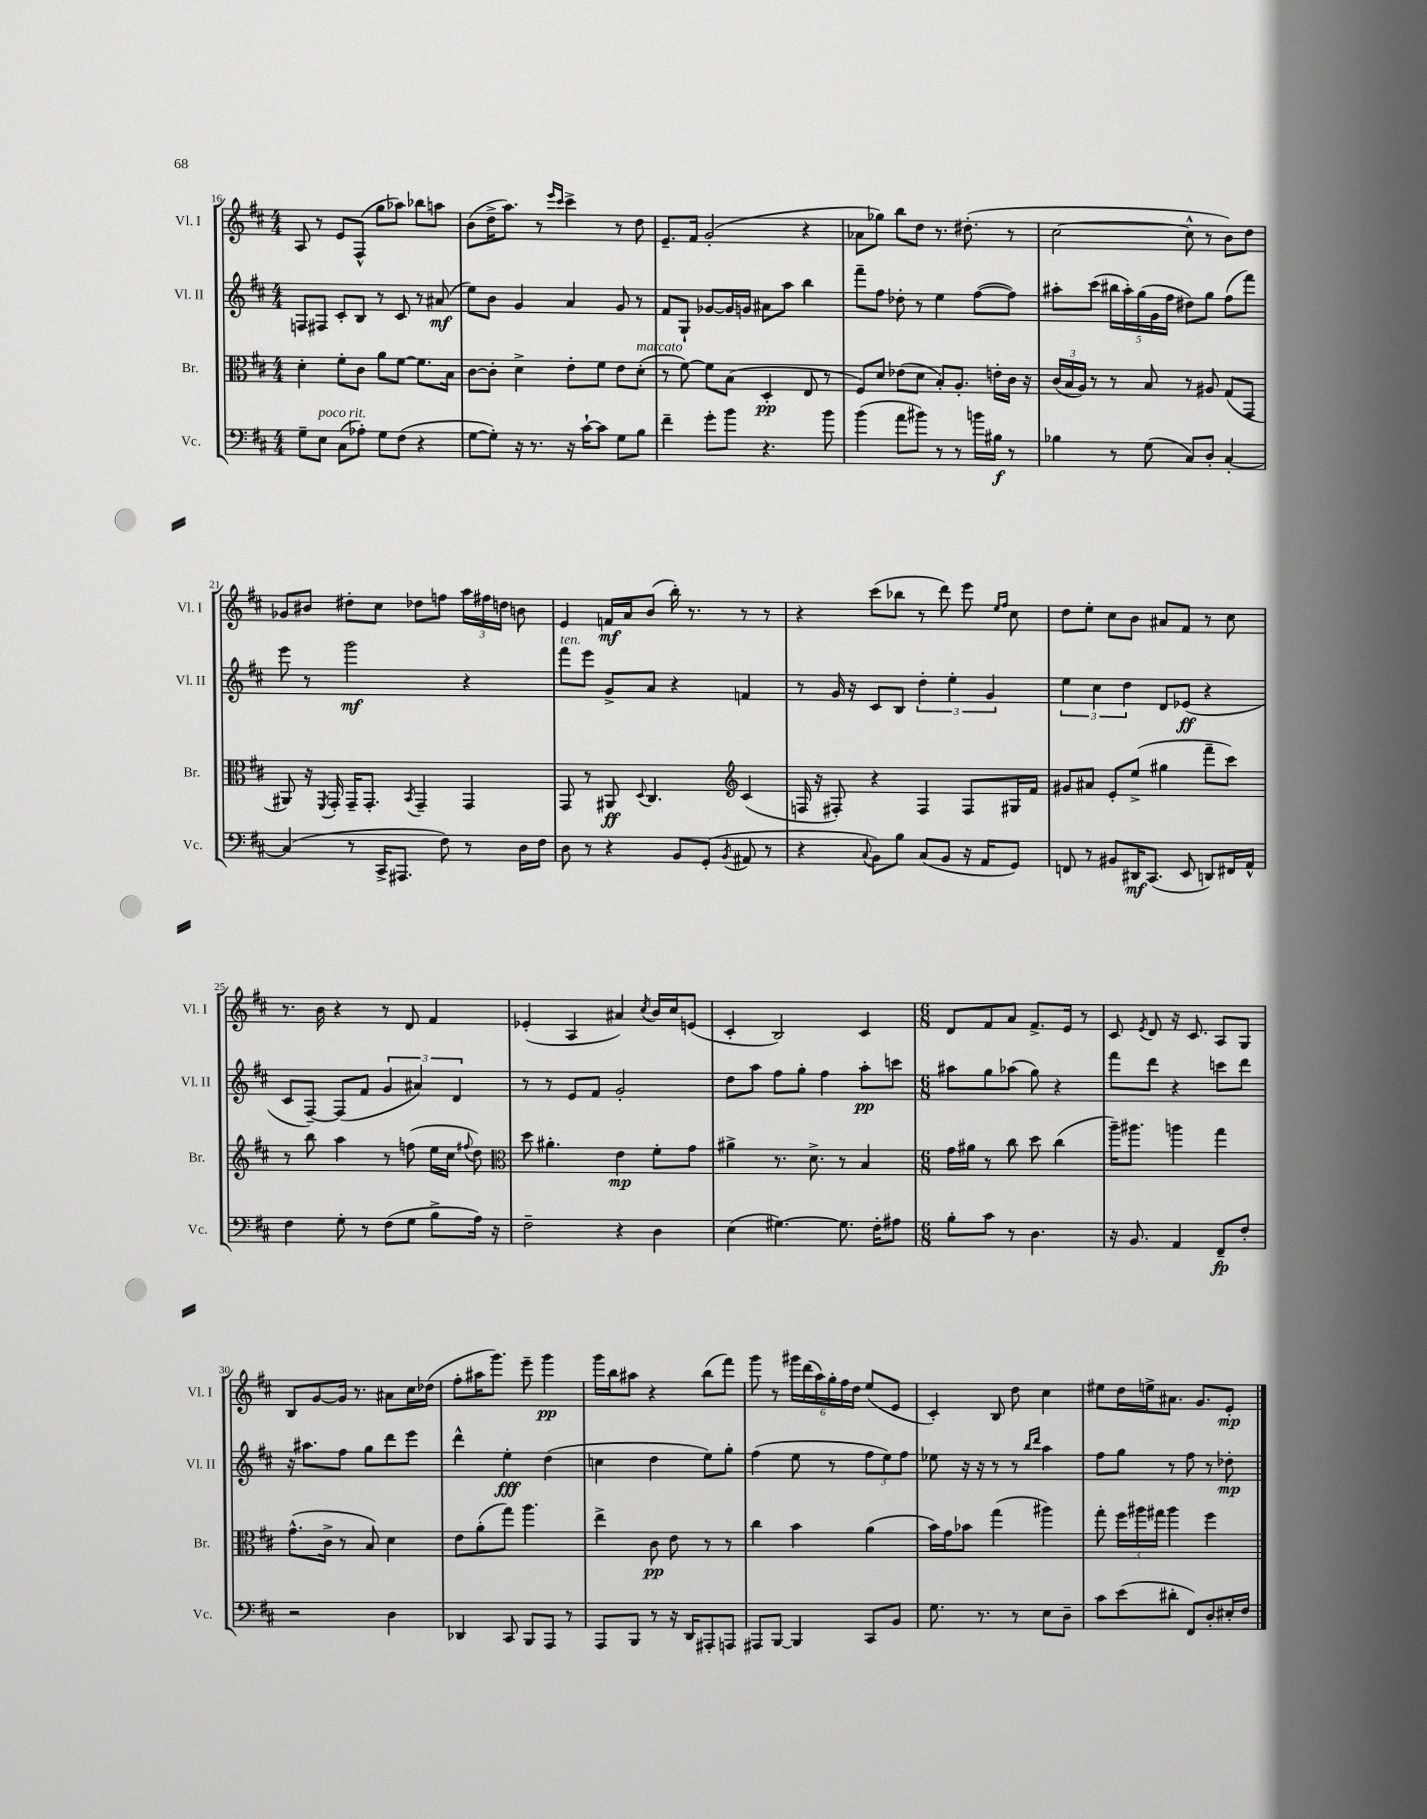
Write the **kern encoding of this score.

**kern	**dynam	**kern	**dynam	**kern	**dynam	**kern	**dynam
*part4	*part4	*part3	*part3	*part2	*part2	*part1	*part1
*staff4	*staff4	*staff3	*staff3	*staff2	*staff2	*staff1	*staff1
*I"Vc.	*	*I"Br.	*	*I"Vl. II	*	*I"Vl. I	*
*I'Vc.	*	*I'Br.	*	*I'Vl. II	*	*I'Vl. I	*
*clefF4	*	*clefC3	*	*clefG2	*	*clefG2	*
*k[f#c#]	*	*k[f#c#]	*	*k[f#c#]	*	*k[f#c#]	*
*M4/4	*	*M4/4	*	*M4/4	*	*M4/4	*
=16	=16	=16	=16	=16	=16	=16	=16
8G~\L	.	4d'\	.	8Fn/L	.	8A/	.
!LO:TX:a:i:t=poco rit.	!	!	!	!	!	!	!
8E\J	.	.	.	8F#X/J	.	8r	.
(8C#\L	.	8f#'\L	.	8c#'/L	.	8e/L	.
8A-X'\J)	.	8c#\J	.	8B/J	.	(8F#^^/J	.
8G\L	.	8a\L	.	8r	.	8gg\L	.
(8F#\J	.	[8f#\J	.	8c#/	.	8aa-X\J)	.
4r	.	8.f#\L]	.	8r	.	8bb-X\L	.
.	.	.	.	(8a#X/	mf	8aan\J	.
.	.	16B\Jk	.	.	.	.	.
=17	=17	=17	=17	=17	=17	=17	=17
[8G\L	.	[8c#\L	.	8ee\L)	.	(8b\L	.
8G'\J])	.	8c#'\J]	.	8b\J	.	16dd^\K	.
.	.	.	.	.	.	8.aa\J)	.
16r	.	4d^\	.	4g/	.	.	.
8.r	.	.	.	.	.	.	.
.	.	.	.	.	.	8r	.
.	.	.	.	.	.	16qqeee/LL	.
.	.	.	.	.	.	16qqccc#/JJ	.
16r	.	8e'\L	.	4a/	.	4ccc#^\	.
[16c#`\KL	.	.	.	.	.	.	.
8c#\J]	.	8f#\J	.	.	.	.	.
8G\L	.	8e\L	.	8g/	.	8r	.
!	!	!LO:TX:a:i:t=marcato	!	!	!	!	!
8B\J	.	(8d'\J	.	8r	.	8dd\	.
=18	=18	=18	=18	=18	=18	=18	=18
4f#~\	.	8r	.	8f#/L	.	8.e~/L	.
.	.	[8f#\)	.	8G`/J	.	.	.
.	.	.	.	.	.	16f#/Jk	.
8g'\L	.	8f#\L]	.	[8g-X/L	.	(2g'/	.
8b\J	.	(8B\J	.	16g-/L]	.	.	.
.	.	.	.	16gn/JJ	.	.	.
4.r	.	4D'/	pp	8a#X\L	.	.	.
.	.	.	.	8aa\J	.	.	.
.	.	8E/	.	4bb\	.	4r	.
8b\	.	8r	.	.	.	.	.
=19	=19	=19	=19	=19	=19	=19	=19
(4b\	.	8F#/L)	.	8fff#~\L	.	8a-X\L	.
.	.	8d/J	.	8ff#\J	.	8gg-X\J)	.
8a\L	.	(8e-X\L	.	8dd-X'\	.	8bb\L	.
8b#X\J)	.	8d\J	.	8r	.	8dd\J	.
8r	.	8B'/L)	.	4ee\	.	8.r	.
8r	.	8.A'/J	.	.	.	.	.
.	.	.	.	.	.	(8.dd#X'\	.
16bn\LL	.	.	.	([8ff#\L	.	.	.
16B#X\JJ	f	16en'\LL	.	.	.	.	.
8r	.	16c#\JJ	.	8ff#\J])	.	8r	.
.	.	16r	.	.	.	.	.
=20	=20	=20	=20	=20	=20	=20	=20
4B-X\	.	(24c#/LL	.	8aa#X'\L	.	[2cc#\	.
.	.	24B/	.	.	.	.	.
.	.	24A/JJ)	.	.	.	.	.
.	.	8r	.	(8ccc#\J	.	.	.
8r	.	8r	.	20bb#X\LL	.	.	.
.	.	.	.	20aa#'\)	.	.	.
.	.	.	.	(20gg\	.	.	.
(8G\	.	8B/	.	.	.	.	.
.	.	.	.	20g\	.	.	.
.	.	.	.	20ff#\JJ	.	.	.
8C#/L)	.	8r	.	8dd#X\L)	.	8cc#^^\]	.
8D'/J	.	8A#X/	.	8gg\J	.	8r	.
[4C#'/	.	(8G/L	.	(8ff#\L	.	8b\L)	.
.	.	8GG/J	.	8fff#\J)	.	8dd\J	.
!!LO:LB:g=z
=21	=21	=21	=21	=21	=21	=21	=21
(4C#/]	.	8AA#X/)	.	8eee\	.	8g-X/L	.
.	.	16r	.	8r	.	8b#X/J	.
.	.	8qFF#/	.	.	.	.	.
.	.	16GG'/	.	.	.	.	.
8r	.	16GG~/KL	.	2ggg\	mf	8dd#X'\L	.
.	.	8.GG'/J	.	.	.	.	.
16CC#^/KL	.	.	.	.	.	8cc#\J	.
8.AAA#X/J	.	.	.	.	.	.	.
.	.	8qBB/	.	.	.	.	.
.	.	4GG~/	.	.	.	8dd-X\L	.
8F#\)	.	.	.	.	.	8ffn\J	.
8r	.	4GG/	.	4r	.	24aa\LL	.
.	.	.	.	.	.	24ff#X\	.
.	.	.	.	.	.	24ddn\JJ	.
16D\LL	.	.	.	.	.	8bn\	.
16F#\JJ	.	.	.	.	.	.	.
=22	=22	=22	=22	=22	=22	=22	=22
!	!	!	!	!LO:TX:a:i:t=ten.	!	!	!
8D\	.	8GG/	.	8fff#\L	.	4e/	.
8r	.	8r	.	8eee\J	.	.	.
4r	.	8AA#X/	ff	8g^/L	.	16fn/LL	mf
.	.	.	.	.	.	16a/J	.
.	.	8qqD/	.	.	.	.	.
.	.	4.C#/	.	8a/J	.	(8b/J	.
8BB/L	.	.	.	4r	.	16bb'\)	.
.	.	.	.	.	.	8.r	.
(8GG'/J	.	.	.	.	.	.	.
8qBB/	.	.	.	.	.	.	.
*	*	*clefG2	*	*	*	*	*
8AA#X/	.	(4c#/	.	4fn/	.	8r	.
8r	.	.	.	.	.	8r	.
=23	=23	=23	=23	=23	=23	=23	=23
4r	.	16Fn/	.	8r	.	4r	.
.	.	16r	.	.	.	.	.
.	.	8F#X'/)	.	16g/	.	.	.
.	.	.	.	16r	.	.	.
8qqC#/	.	.	.	.	.	.	.
8BB\L)	.	4r	.	8c#/L	.	(8ccc#\L	.
8B\J	.	.	.	8B/J	.	8bb-X\J	.
(8C#/L	.	4F#/	.	6dd'\	.	8r	.
8BB/J	.	.	.	.	.	8ddd\)	.
.	.	.	.	6ee'\	.	.	.
16r	.	8F#/L	.	.	.	8eee\	.
16AA/KL	.	.	.	.	.	.	.
.	.	.	.	6g/	.	.	.
.	.	.	.	.	.	16qqee/LL	.
.	.	.	.	.	.	16qqff#/JJ	.
8GG/J)	.	16G#X/L	.	.	.	8cc#\	.
.	.	16f#/JJ	.	.	.	.	.
=24	=24	=24	=24	=24	=24	=24	=24
8FFn/	.	8g#X/L	.	6ee\	.	8dd\L	.
8r	.	8a#X/J	.	.	.	8ee'\J	.
.	.	.	.	6cc#\	.	.	.
8BB#X/L	.	8e'/L	.	.	.	8cc#\L	.
.	.	.	.	6dd\	.	.	.
16DD#X/K	mf	(8ee^/J	.	.	.	8b\J	.
(8.CC#/J	.	.	.	.	.	.	.
.	.	4gg#X\	.	8d/L	.	8a#X/L	.
8EE/	.	.	.	(8e-X/J	ff	8f#/J	.
8DDn/L)	.	8fff#~\L	.	4r	.	8r	.
16FF#X/L	.	8ccc#\J)	.	.	.	8cc#\	.
16AA^^/JJ	.	.	.	.	.	.	.
!!LO:LB:g=z
=25	=25	=25	=25	=25	=25	=25	=25
4F#\	.	8r	.	8c#/L	.	8.r	.
.	.	8bb\	.	[8F#~/J)	.	.	.
.	.	.	.	.	.	16b\	.
8G'\	.	4aa\	.	(8F#/L]	.	4r	.
8r	.	.	.	8f#/J	.	.	.
(8F#\L	.	8r	.	6g/	.	8r	.
8G\J	.	(8ffn\	.	.	.	8d/	.
.	.	.	.	6a#X/)	.	.	.
8B^\L	.	16ee\LL	.	.	.	4f#/	.
.	.	16cc#\JJ	.	.	.	.	.
.	.	.	.	6d/	.	.	.
.	.	8qqff#X/	.	.	.	.	.
16A\Jk)	.	8dd\)	.	.	.	.	.
16r	.	.	.	.	.	.	.
=26	=26	=26	=26	=26	=26	=26	=26
*	*	*clefC3	*	*	*	*	*
2F#~\	.	8dd\	.	8r	.	(4e-X'/	.
.	.	4.a#X'\	.	8r	.	.	.
.	.	.	.	8e/L	.	4A/	.
.	.	.	.	8f#/J	.	.	.
4r	.	4e\	mp	2g'/	.	4a#X/)	.
.	.	.	.	.	.	8qcc#/	.
4D\	.	8f#'\L	.	.	.	16b/LL	.
.	.	.	.	.	.	16cc#/J	.
.	.	8g\J	.	.	.	(8en/J	.
=27	=27	=27	=27	=27	=27	=27	=27
(4E\	.	4a#X^\	.	8dd\L	.	4c#'/	.
.	.	.	.	8aa\J	.	.	.
[4.G#X\)	.	8.r	.	8ff#\L	.	2B/)	.
.	.	.	.	8gg'\J	.	.	.
.	.	8.d^\	.	.	.	.	.
.	.	.	.	4ff#\	.	.	.
8.G#\]	.	8r	.	.	.	.	.
.	.	4B/	.	8aa'\L	pp	4c#/	.
16F#'\KL	.	.	.	.	.	.	.
8A#X\J	.	.	.	8cccn\J	.	.	.
=28	=28	=28	=28	=28	=28	=28	=28
*M6/8	*	*M6/8	*	*M6/8	*	*M6/8	*
8B'\L	.	16g\LL	.	8aa#X\L	.	8d/L	.
.	.	16a#X\JJ	.	.	.	.	.
8c#\J	.	8r	.	8gg\	.	8f#/	.
8r	.	8cc#\	.	(8aa-X\J	.	8a/J	.
4.D\	.	8dd\	.	8gg\)	.	8.f#^/L	.
.	.	(4cc#\	.	4r	.	.	.
.	.	.	.	.	.	16e/Jk	.
.	.	.	.	.	.	8r	.
=29	=29	=29	=29	=29	=29	=29	=29
16r	.	16aa~\KL)	.	8fff#\L	.	8c#/	.
8.BB/	.	8.aa#X\J	.	.	.	.	.
.	.	.	.	.	.	8qe/	.
.	.	.	.	8ddd\J	.	8d/	.
4AA/	.	4aan\	.	4r	.	16r	.
.	.	.	.	.	.	8.c#/	.
8FF#~/L	fp	4gg\	.	8cccn\L	.	8A/L	.
8F#'/J	.	.	.	8ddd\J	.	8G/J	.
!!LO:LB:g=z
=30	=30	=30	=30	=30	=30	=30	=30
2r	.	(8.g^^\L	.	16r	.	8B/L	.
.	.	.	.	8.aa#X\L	.	.	.
.	.	.	.	.	.	[8g/	.
.	.	16c#^\Jk	.	.	.	.	.
.	.	8r	.	8ff#\J	.	16g/Jk]	.
.	.	.	.	.	.	8.r	.
.	.	8B/)	.	8gg\L	.	.	.
4D\	.	4d\	.	8ddd\	.	8a#X\L	.
.	.	.	.	8eee\J	.	16cc#\L	.
.	.	.	.	.	.	(16dd-X\JJ	.
=31	=31	=31	=31	=31	=31	=31	=31
4DD-X/	.	8e\L	.	4ddd^^\	.	8ff#'\L	.
.	.	(8a'\	.	.	.	16aa#X\K	.
.	.	.	.	.	.	8.ggg\J)	.
8CC#/	.	8gg\J)	.	4ee'\	fff	.	.
8BBB/L	.	4.aa\	.	.	.	8eee~\	.
8AAA/J	.	.	.	(4dd\	.	4ggg\	pp
8r	.	.	.	.	.	.	.
=32	=32	=32	=32	=32	=32	=32	=32
8AAA/L	.	4ee^\	.	4ccn\	.	16ggg\LL	.
.	.	.	.	.	.	16bb\J	.
8BBB/J	.	.	.	.	.	8aa#X\J	.
8r	.	8c#\	pp	4dd\	.	4r	.
16r	.	8e\	.	.	.	.	.
16DD/KL	.	.	.	.	.	.	.
8AAA#X'/	.	8r	.	8ee\L)	.	(8bb\L	.
8AAAn/J	.	8r	.	8gg'\J	.	8fff#\J)	.
=33	=33	=33	=33	=33	=33	=33	=33
8AAA#X/L	.	4cc#\	.	(4ff#\	.	8ggg\	.
[8BBB/J	.	.	.	.	.	8r	.
4BBB/]	.	4b\	.	8ee\	.	24ggg#X\LL	.
.	.	.	.	.	.	(24ddd\	.
.	.	.	.	.	.	24aa\)	.
.	.	.	.	8r	.	24gg'\	.
.	.	.	.	.	.	24ff#\	.
.	.	.	.	.	.	24dd\JJ	.
8CC#/L	.	(4a\	.	12ff#\L	.	(8ee/L	.
.	.	.	.	12ee\)	.	.	.
8BB/J	.	.	.	.	.	8e/J	.
.	.	.	.	12ff#\J	.	.	.
=34	=34	=34	=34	=34	=34	=34	=34
8.G\	.	16b\LL)	.	8ee-X\	.	4c#'/)	.
.	.	16g\J	.	.	.	.	.
.	.	8b-X\J	.	16r	.	.	.
8.r	.	.	.	16r	.	.	.
.	.	(4gg\	.	8r	.	8B/	.
8r	.	.	.	8r	.	8dd\	.
.	.	.	.	16qqbb/LL	.	.	.
.	.	.	.	16qqddd/JJ	.	.	.
8E\L	.	4aa#X\)	.	4aa\	.	4cc#\	.
8D~\J	.	.	.	.	.	.	.
=35	=35	=35	=35	=35	=35	=35	=35
8c#\L	.	8gg'\	.	8ff#\L	.	8ee#X\L	.
(8e\	.	24ff#\LL	.	8gg\J	.	16dd\L	.
.	.	24aa#X\	.	.	.	.	.
.	.	.	.	.	.	16een^\J	.
.	.	24gg#X\JJ	.	.	.	.	.
8d#X'\J	.	4aa#\	.	8r	.	8.a#X\J	.
8FF#/L)	.	.	.	8ff#\	.	.	.
.	.	.	.	.	.	8.g/L	.
8D'/	.	4ff#\	.	8r	.	.	.
16E#X'/L	.	.	.	8dd-X'\	mp	8e'/J	mp
16F#/JJ	.	.	.	.	.	.	.
==	==	==	==	==	==	==	==
*-	*-	*-	*-	*-	*-	*-	*-
